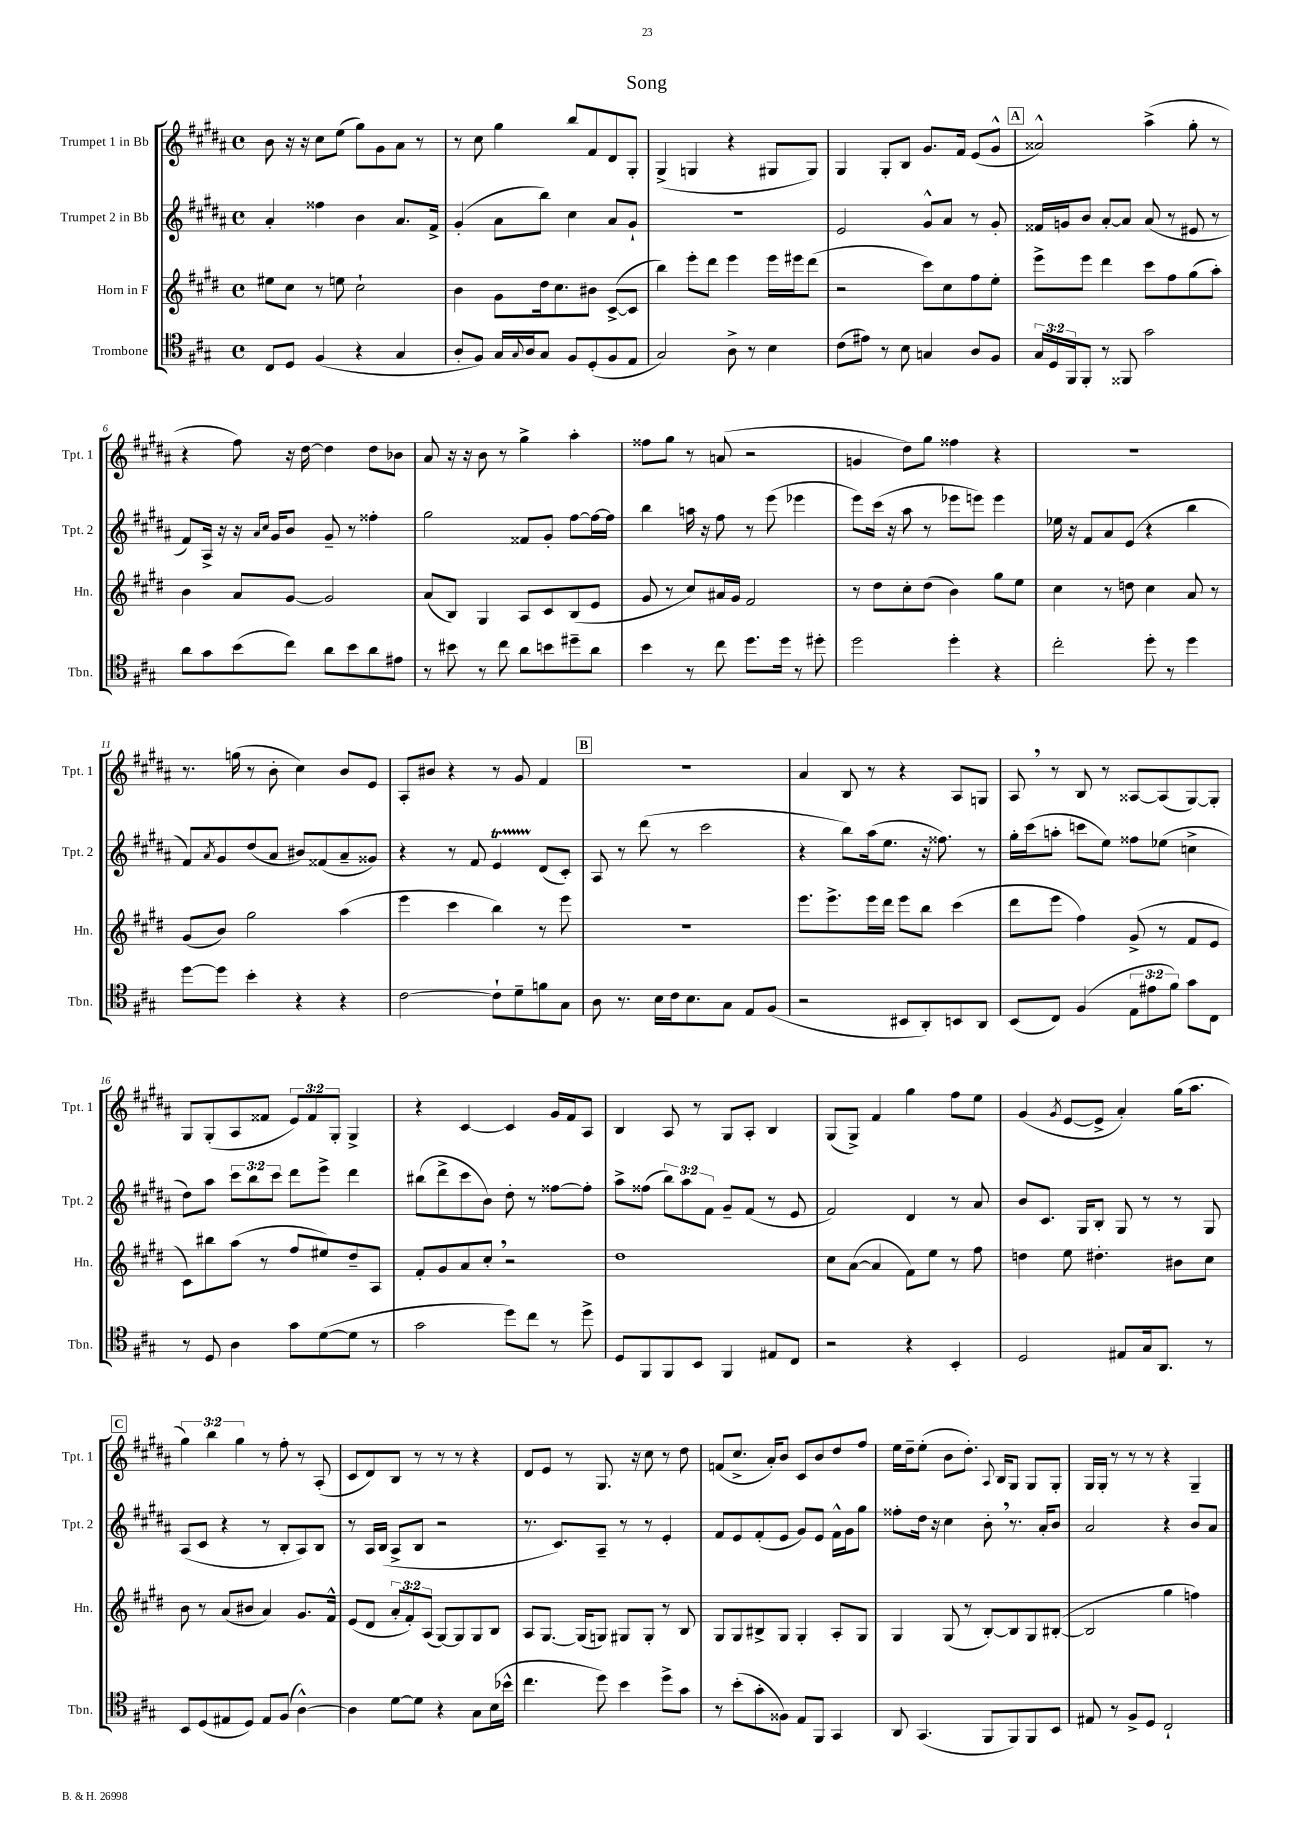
\header { title = "Song" }
<<
\new StaffGroup <<
\new Staff = "s0" \with { instrumentName = "Trumpet 1 in Bb" shortInstrumentName = "Tpt. 1" } {
    \clef treble \key b \major \defaultTimeSignature \time 4/4 \override Staff.TupletNumber.text = #tuplet-number::calc-fraction-text
    b'8 r16 r16 cis''8 e''8( gis''8) gis'8 ais'8 r8 |
    r8 cis''8 gis''4 b''8 fis'8 dis'8 gis8-. |
    gis4->( g4 r4 gis8 gis8) |
    gis4 gis8-. b8 gis'8. fis'16 e'8( gis'8-^ |
    \mark \markup { \box "A" } aisis'2-^) ais''4->( gis''8-. r8 |
    r4 fis''8) r16 dis''16~ dis''4 dis''8 bes'8 |
    ais'8 r16 r16 b'8 r8 gis''4-> ais''4-. |
    fisis''8 gis''8 r8 a'8( r2 |
    g'4 dis''8) gis''8 fisis''4 r4 |
    R1 |
    r8. g''16( r8 b'8-. cis''4) b'8 e'8 |
    ais8-. bis'8 r4 r8 gis'8 fis'4 |
    \mark \markup { \box "B" } R1 |
    ais'4 b8 r8 r4 ais8 g8 |
    ais8 \breathe r8 b8 r8 aisis8~ aisis8( gis8~) gis8-. |
    gis8 gis8-.( ais8 fisis'8 \tuplet 3/2 { e'8) fisis'8 gis8-. } gis4-> |
    r4 cis'4~ cis'4 gis'16 fis'16 ais8 |
    b4 ais8 r8 gis8 ais8-. b4 |
    gis8( gis8->) fis'4 gis''4 fis''8 e''8 |
    gis'4( \acciaccatura { gis'8 } e'8~ e'8-> ais'4-.) gis''16( ais''8. |
    \mark \markup { \box "C" } \tuplet 3/2 { gis''4) b''4 gis''4 } r8 fis''8-. r8 ais8-.( |
    cis'8 dis'8) b8 r8 r8 r8 r4 |
    dis'8 e'8 r8 gis8. r16 cis''8 r8 dis''8 |
    f'8( cis''8.-> ais'16-.) b'8 cis'8 b'8 dis''8 fis''8 |
    e''16 dis''16-- e''8-.( b'8 dis''8.-.) \appoggiatura { ais8 } b16 gis8 gis8 gis8-. |
    gis16 gis16-. r8 r8 r8 r4 gis4-- \bar "|." |
}
\new Staff = "s1" \with { instrumentName = "Trumpet 2 in Bb" shortInstrumentName = "Tpt. 2" } {
    \clef treble \key b \major \defaultTimeSignature \time 4/4 \override Staff.TupletNumber.text = #tuplet-number::calc-fraction-text
    ais'4-. fisis''4 b'4 ais'8. fis'16-> |
    gis'4-.( ais'8 b''8) cis''4 ais'8 gis'8-! |
    R1 |
    e'2 gis'8-^ ais'8 r8 gis'8-. |
    \mark \markup { \box "A" } fisis'16 g'16 b'8 ais'8~-. ais'8 ais'8( r8 eis'8 r8 |
    fis'8) ais16-> r16 r16 \grace { ais'16 cis''16 } gis'16 b'8 gis'8-- r8 fisis''4-. |
    gis''2 fisis'8 gis'8-. fis''8~ fis''16~ fis''16 |
    b''4 a''16 r16 fis''8 r8 e'''8( ees'''4 |
    e'''8) cis'''16( r16 ais''8 r8 ees'''8 e'''8) e'''4 |
    ees''16 r16 fis'8 ais'8 e'8( r4 b''4 |
    fis'8) \acciaccatura { ais'8 } gis'8 dis''8( ais'8 bis'8) fisis'8( ais'8-- gisis'8) |
    r4 r8 fis'8 e'4\startTrillSpan dis'8\stopTrillSpan( cis'8-.) |
    \mark \markup { \box "B" } ais8 r8 dis'''8( r8 cis'''2 |
    r4 b''8) ais''16( e''8. r16 fisis''8.) r8 |
    gis''16-. cis'''16( a''8-. c'''8 e''8) fisis''8 ees''8( c''4-> |
    dis''8) ais''8 \tuplet 3/2 { cis'''8 b''8 cis'''8 } dis'''8 e'''8-> dis'''4 |
    bis''8( dis'''8-> cis'''8 b'8) dis''8-. r8 fisis''8~ fisis''8-. |
    ais''8-> fisis''8( \tuplet 3/2 { b''8) ais''8 fis'8 } gis'8-- fis'8( r8 e'8 |
    fis'2) dis'4 r8 ais'8 |
    b'8 cis'8. gis16 b8-. gis8 r8 r8 gis8 |
    \mark \markup { \box "C" } ais8( cis'8 r4 r8 b8-. ais8) b8 |
    r8 ais16 b16( ais8-> b8 r2 |
    r8. cis'8.) ais8-- r8 r8 e'4-. |
    fis'8 e'8 fis'8-.( e'8 gis'8) e'8 fis'16-^ gis'16 gis''8 |
    fisis''8-. dis''16 r16 cis''4 b'8-. \breathe r8. ais'16-. b'8 |
    ais'2 r4 b'8 ais'8 \bar "|." |
}
\new Staff = "s2" \with { instrumentName = "Horn in F" shortInstrumentName = "Hn." } {
    \clef treble \key e \major \defaultTimeSignature \time 4/4 \override Staff.TupletNumber.text = #tuplet-number::calc-fraction-text
    eis''8 cis''8 r8 e''8 cis''2-! |
    b'4 gis'8 dis''16 cis''8. bis'8 cis'8~->( cis'8 |
    b''4) e'''8-. dis'''8 e'''4 e'''16 eis'''16 dis'''8( |
    r2 cis'''8) cis''8 fis''8 e''8-. |
    \mark \markup { \box "A" } e'''8-> e'''8 dis'''4 cis'''8 fis''8 gis''8( a''8-.) |
    b'4 a'8 gis'8~ gis'2 |
    a'8( b8) gis4 a8 cis'8 b8( e'8 |
    gis'8 r8 cis''8) ais'16 gis'16 fis'2 |
    r8 dis''8 cis''8-. dis''8( b'4) gis''8 e''8 |
    cis''4 r8 d''8 cis''4 a'8 r8 |
    gis'8( b'8) gis''2 a''4( |
    e'''4 cis'''4 b''4) r8 e'''8 |
    \mark \markup { \box "B" } R1 |
    e'''8. e'''8.-> e'''16 dis'''16 e'''8 b''8 cis'''4( |
    dis'''8 e'''8 fis''4) gis'8->( r8 fis'8 e'8 |
    cis'8) bis''8 a''8( r8 fis''8 eis''8) dis''8-- a8 |
    fis'8-. gis'8 a'8 cis''8-. \breathe r2 |
    dis''1 |
    cis''8 a'8~( a'4 fis'8) e''8 r8 fis''8 |
    d''4 e''8 dis''4.-. bis'8 cis''8 |
    \mark \markup { \box "C" } b'8 r8 a'8( bis'8 a'4) gis'8. fis'16-^ |
    e'8( dis'8 \tuplet 3/2 { a'8-. fis'8-.) a8( } gis8~) gis8 gis8 b8 |
    a8 gis8.~ gis16( g8) gis8 gis8-. r8 b8 |
    gis8 gis8 bis8-> gis8 gis4-. a8-. gis8 |
    gis4 gis8( r8 b8~-.) b8 gis8 bis8~-.( |
    bis2 gis''4 f''4) \bar "|." |
}
\new Staff = "s3" \with { instrumentName = "Trombone" shortInstrumentName = "Tbn." } {
    \clef tenor \key a \major \defaultTimeSignature \time 4/4 \override Staff.TupletNumber.text = #tuplet-number::calc-fraction-text
    cis8 d8 fis4( r4 gis4 |
    a8-. fis8) gis16 \appoggiatura { gis8 } a16 gis8 fis8 d8-.( fis8 e8 |
    gis2) a8-> r8 b4 |
    cis'8( eis'8) r8 b8 g4 a8 fis8 |
    \mark \markup { \box "A" } \tuplet 3/2 { gis16 d16 fis,16 } fis,8-. r8 fisis,8 gis'2 |
    a'8 gis'8 b'8( cis''8) a'8 b'8 a'8 eis'8 |
    r8 bis'8 r8 cis''8 a'8 b'8 dis''8-- a'8 |
    b'4 r8 cis''8 d''8. d''16 r8 dis''8-. |
    d''2 d''4-. r4 |
    cis''2-. d''8-. r8 d''4 |
    d''8~ d''8 b'4-. r4 r4 |
    cis'2~ cis'8-! d'8-- f'8 gis8 |
    \mark \markup { \box "B" } a8 r8. b16 cis'16 b8. gis8 e8 fis8( |
    r2 bis,8 a,8-.) b,8 a,8 |
    b,8( cis8) fis4( \tuplet 3/2 { e8 eis'8 fis'8) } gis'8 cis8 |
    r8 d8 a4 gis'8 d'8~( d'8 r8 |
    gis'2 d''8) cis''8 r8 d''8-> |
    d8 fis,8 fis,8 b,8 fis,4 eis8 cis8 |
    r2 r4 b,4-. |
    d2 eis8 gis16 a,8. r8 |
    \mark \markup { \box "C" } b,8 d8( eis8 d8) eis8 fis8( a4~-^) |
    a4 d'8~ d'8 r4 gis8 b16( bes'16-^ |
    cis''4. d''8) b'4 d''8-> gis'8 |
    r8 b'8-.( gis'8-. fisis8) e8 fis,8 gis,4 |
    a,8 gis,4.( fis,8 fis,8) fis,8 b,8 |
    eis8 r8 fis8-> d8 cis2-! \bar "|." |
}
>>
>>
